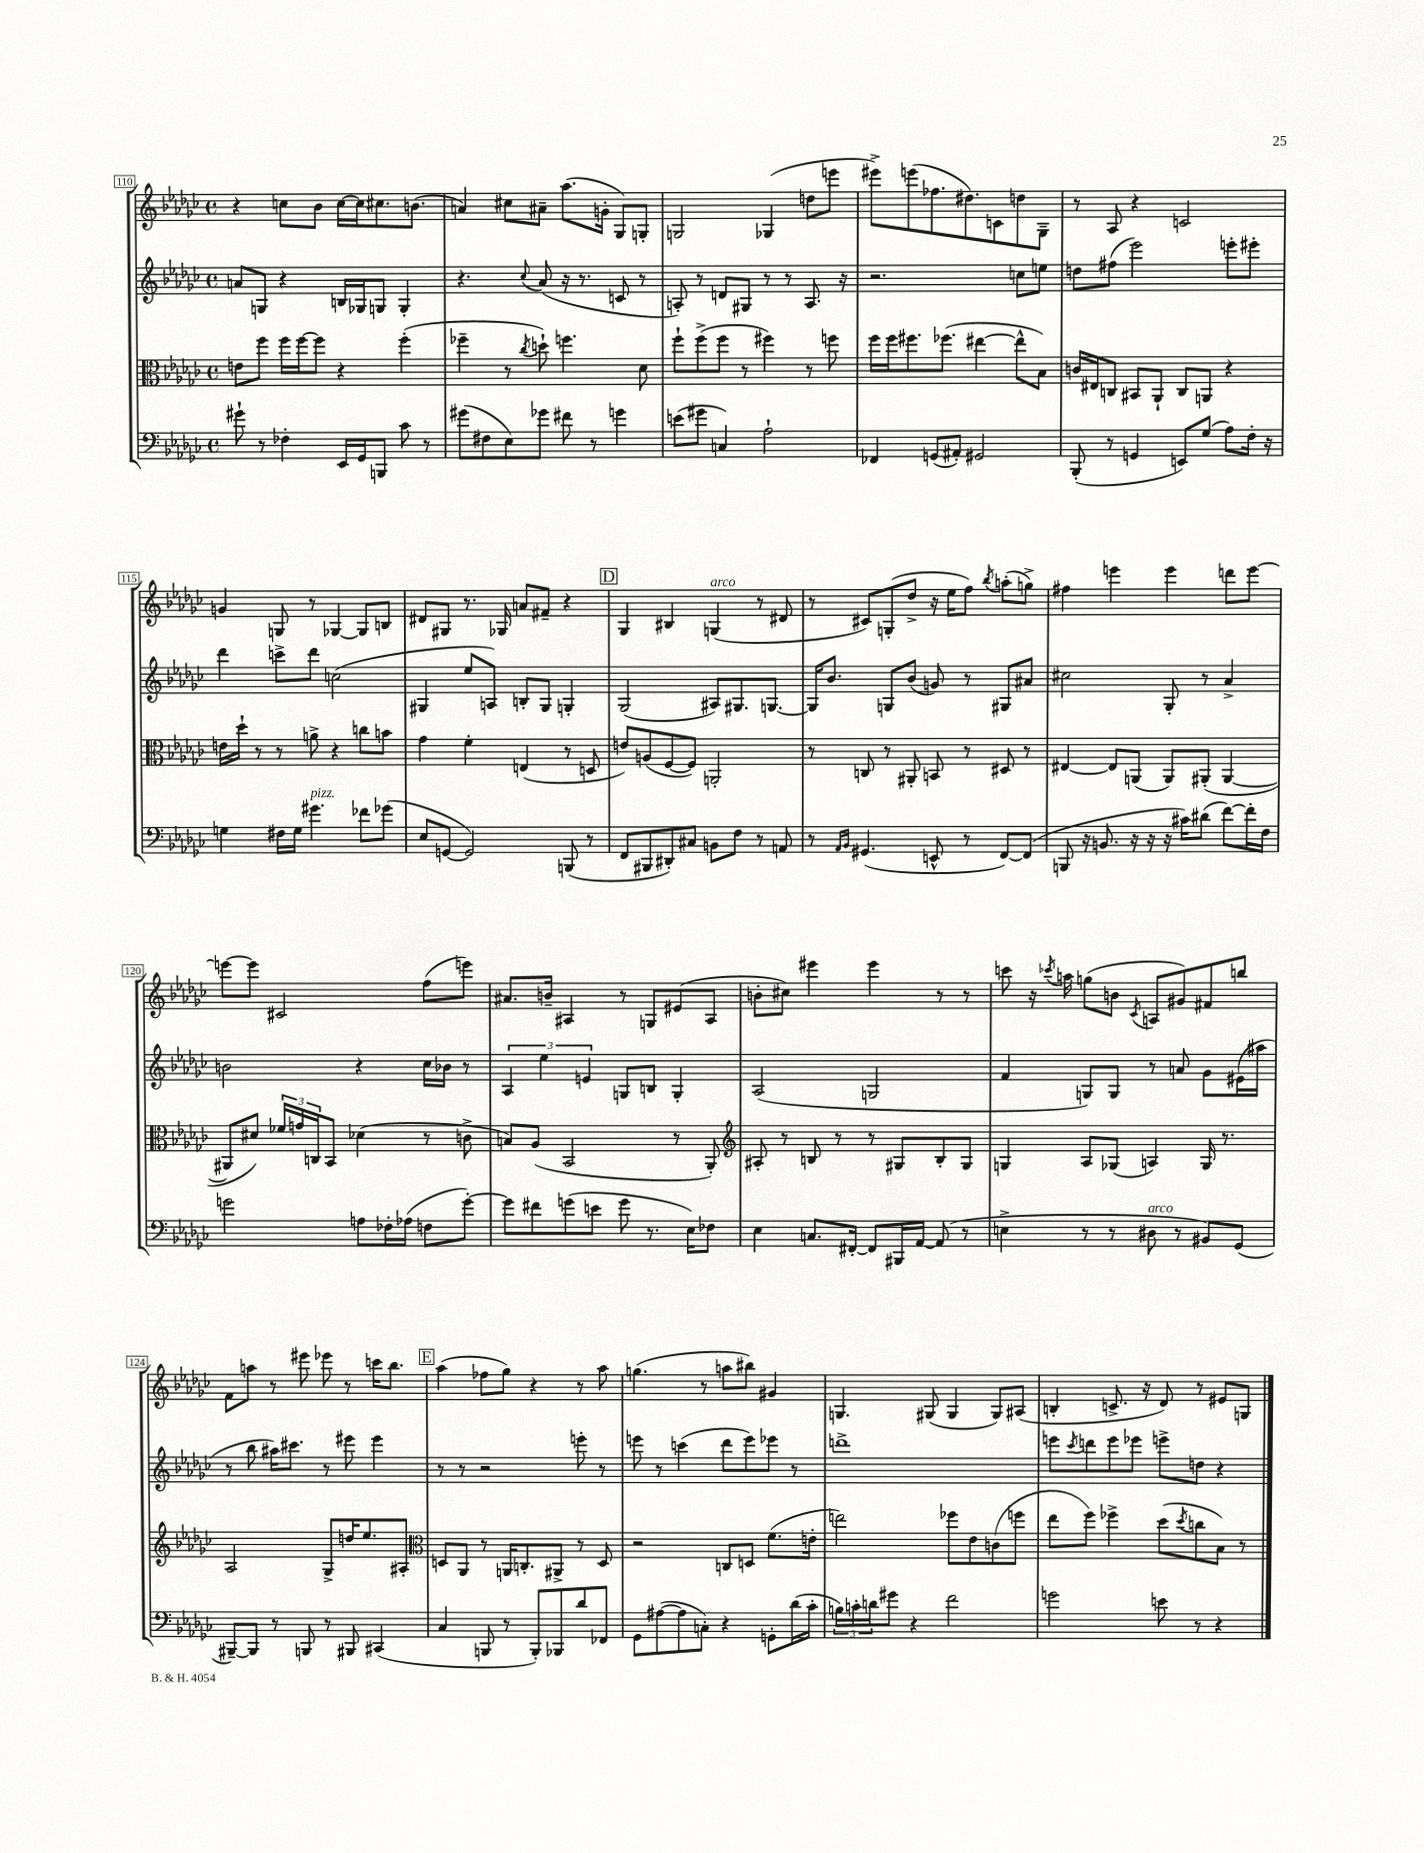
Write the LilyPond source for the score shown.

<<
\new StaffGroup <<
\new Staff = "s0" {
    \clef treble \key ges \major \defaultTimeSignature \time 4/4
    r4 c''8 bes'8 c''16~ c''16 cis''8. b'8.( |
    a'4) cis''8 ais'8-- aes''8.( g'16-. ges8) g8-. |
    g2 ges4( d''8 e'''8 |
    eis'''8->) e'''8( fes''8. dis''8.) c'8 d''8 ges8-- |
    r8 aes8 r4 c'2 |
    g'4 g8 r8 ges4~ ges8 b8 |
    dis'8 gis8 r8. ges16 a'8 fis'8-- r4 |
    \mark \markup { \box "D" } ges4 bis4 g4^\markup { \italic "arco" }( r8 dis'8 |
    r8 cis'8) g8-.( des''8-> r16 ees''16 f''8) \acciaccatura { bes''8 } a''8-.( g''8->) |
    fis''4 e'''4 e'''4 d'''8 e'''8~ |
    e'''8~ e'''8 cis'2 f''8( e'''8) |
    ais'8. b'16-- ais4 r8 g8 eis'8( ais8 |
    b'8-. cis''8) eis'''4 eis'''4 r8 r8 |
    c'''8 r16 \acciaccatura { ces'''8 } a''16 g''8( b'8 \acciaccatura { ces'8 } a8 gis'8) fis'8 b''8 |
    f'8 a''8 r8 eis'''8 ees'''8 r8 c'''16 bes''8. |
    \mark \markup { \box "E" } aes''4( fes''8 ges''8) r4 r8 aes''8 |
    g''4.( r8 a''8 bis''8) gis'4 |
    g4. gis8( gis4 gis8) ais8( |
    b4-. c'8.-> r16 des'8) r8 eis'8 g8 \bar "|." |
}
\new Staff = "s1" {
    \clef treble \key ges \major \defaultTimeSignature \time 4/4
    a'8 g8 r4 b16 ges16 g8 g4-. |
    r4. \appoggiatura { ces''8 } aes'8( r16 r8. c'8 r8 |
    a8-.) r8 d'8 gis8 r8 r8 a8. r16 |
    r2. c''8 e''8 |
    d''8 fis''8( ees'''2) e'''8-. eis'''8-. |
    des'''4 c'''8-> des'''8 c''2( |
    gis4 ees''8 a8) b8-. gis8 g4-. |
    \mark \markup { \box "D" } ges2( ais8) gis8. g8.~ |
    g16 bes'8. g8 bes'8( g'8) r8 gis8 ais'8 |
    cis''2 ges8-. r8 aes'4-> |
    b'2 r4 ces''16 bes'16 r8 |
    \tuplet 3/2 { aes4 ees''4 e'4 } g8 b8 g4-. |
    aes2( g2 |
    f'4 g8) g8 r8 a'8 ges'8 eis'16( ais''16 |
    r8 bes''8 ais''16) cis'''8. r8 eis'''8 eis'''4 |
    \mark \markup { \box "E" } r8 r8 r2 e'''8-. r8 |
    e'''8 r8 c'''4( des'''8 e'''8) ees'''8 r8 |
    d'''1-> |
    e'''8 \acciaccatura { ces'''8 } d'''8 e'''8 ees'''8 e'''8-> d''8 r4 \bar "|." |
}
\new Staff = "s2" {
    \clef alto \key ges \major \defaultTimeSignature \time 4/4
    e'8 f''8 f''16 f''16~ f''8 r4 f''4-.( |
    fes''4-- r8 \acciaccatura { ces''8 } d''8-!) f''4. des'8 |
    f''8-! f''8->( f''8 r8 fis''4) r8 f''8 |
    f''16 f''16 fis''8. fes''8.( eis''4~ eis''8-^ bes8) |
    c'16 eis16 c8 bis,8 aes,8-! c8 a,8 r4 |
    e'16 des''16-! r8 r8 a'8-> r4 c''8 b'8 |
    ges'4 f'4-. e4( r8 d8 |
    \mark \markup { \box "D" } e'8) a8( f8~ f8) a,2-. |
    r8 c8 r8 ais,8-. b,8 r8 dis8 r8 |
    eis4~ eis8 a,8( a,8) ais,8-.( ais,4~ |
    ais,8 dis'8) \tuplet 3/2 { fes'16 g'16 c16 } bes,8 des'4( r8 c'8-> |
    b8) aes8( bes,2 r8 aes,8-.) |
    \clef treble ais8-. r8 b8 r8 r8 gis8 b8-. gis8 |
    g4 aes8 ges8( a4) ges16 r8. |
    aes2 ges8-> d''16 ees''8. ais8-. |
    \mark \markup { \box "E" } \clef alto d8 aes,8 r8 a,16 c8.-. ais,8-> r8 d8 |
    r2 c8 d8 f'8.( e'16-. |
    e''2) fes''8 ees'8 c'8( f''8 |
    ees''8 f''8) fes''4-> des''8( \acciaccatura { des''8 } c''8 bes8) r8 \bar "|." |
}
\new Staff = "s3" {
    \clef bass \key ges \major \defaultTimeSignature \time 4/4
    gis'8-! r8 fes4-. ees,16 ges,16 b,,8 ces'8 r8 |
    gis'8( fis8 ees8) ges'8 fis'8 r8 g'4 |
    e'8( gis'8 c4) aes2-! |
    fes,4 g,8( ais,8-.) gis,2 |
    bes,,8-.( r8 g,4 e,8) ges8( aes8) f16-. r16 |
    g4 fis16 g16 gis'4.^\markup { \italic "pizz." } fes'8 ges'8( |
    ees8 g,8~ g,2) b,,8( r8 |
    \mark \markup { \box "D" } f,8 bis,,8 dis,8-.) cis8 b,8 f8 r8 a,8 |
    r8 \grace { aes,16 bes,16 } gis,4.( e,8-^ r8 f,8~) f,8( |
    b,,8 r16 b,8. r16 r16 r16 cis'16) dis'8( f'8~) f'16-. f16 |
    g'2 a8 fes16-. aes16( f8 g'8~-.) |
    g'8 fis'8 g'8( e'8 g'8 r8. ees16) fes8 |
    ees4 c8. fis,16~-. fis,8 bis,,16 aes,16~ aes,8( r8 |
    e4-> r8 r8 dis8^\markup { \italic "arco" } r8 bis,8) ges,8( |
    bis,,8~--) bis,,8 r8 b,,8 r8 bis,,8 cis,4( |
    \mark \markup { \box "E" } ces4 b,,8 r8 b,,8-.) bes,,8 des'8 fes,8 |
    ges,8 ais8~( ais8 c8-.) r4 g,8-. des'16( ces'16-. |
    \tuplet 3/2 { b16) c'16-. d'16 } gis'8 r4 f'2 |
    g'2 e'8 r8 r4 \bar "|." |
}
>>
>>
\layout { \context { \Score currentBarNumber = #110 \override BarNumber.stencil = #(make-stencil-boxer 0.1 0.3 ly:text-interface::print) } }
